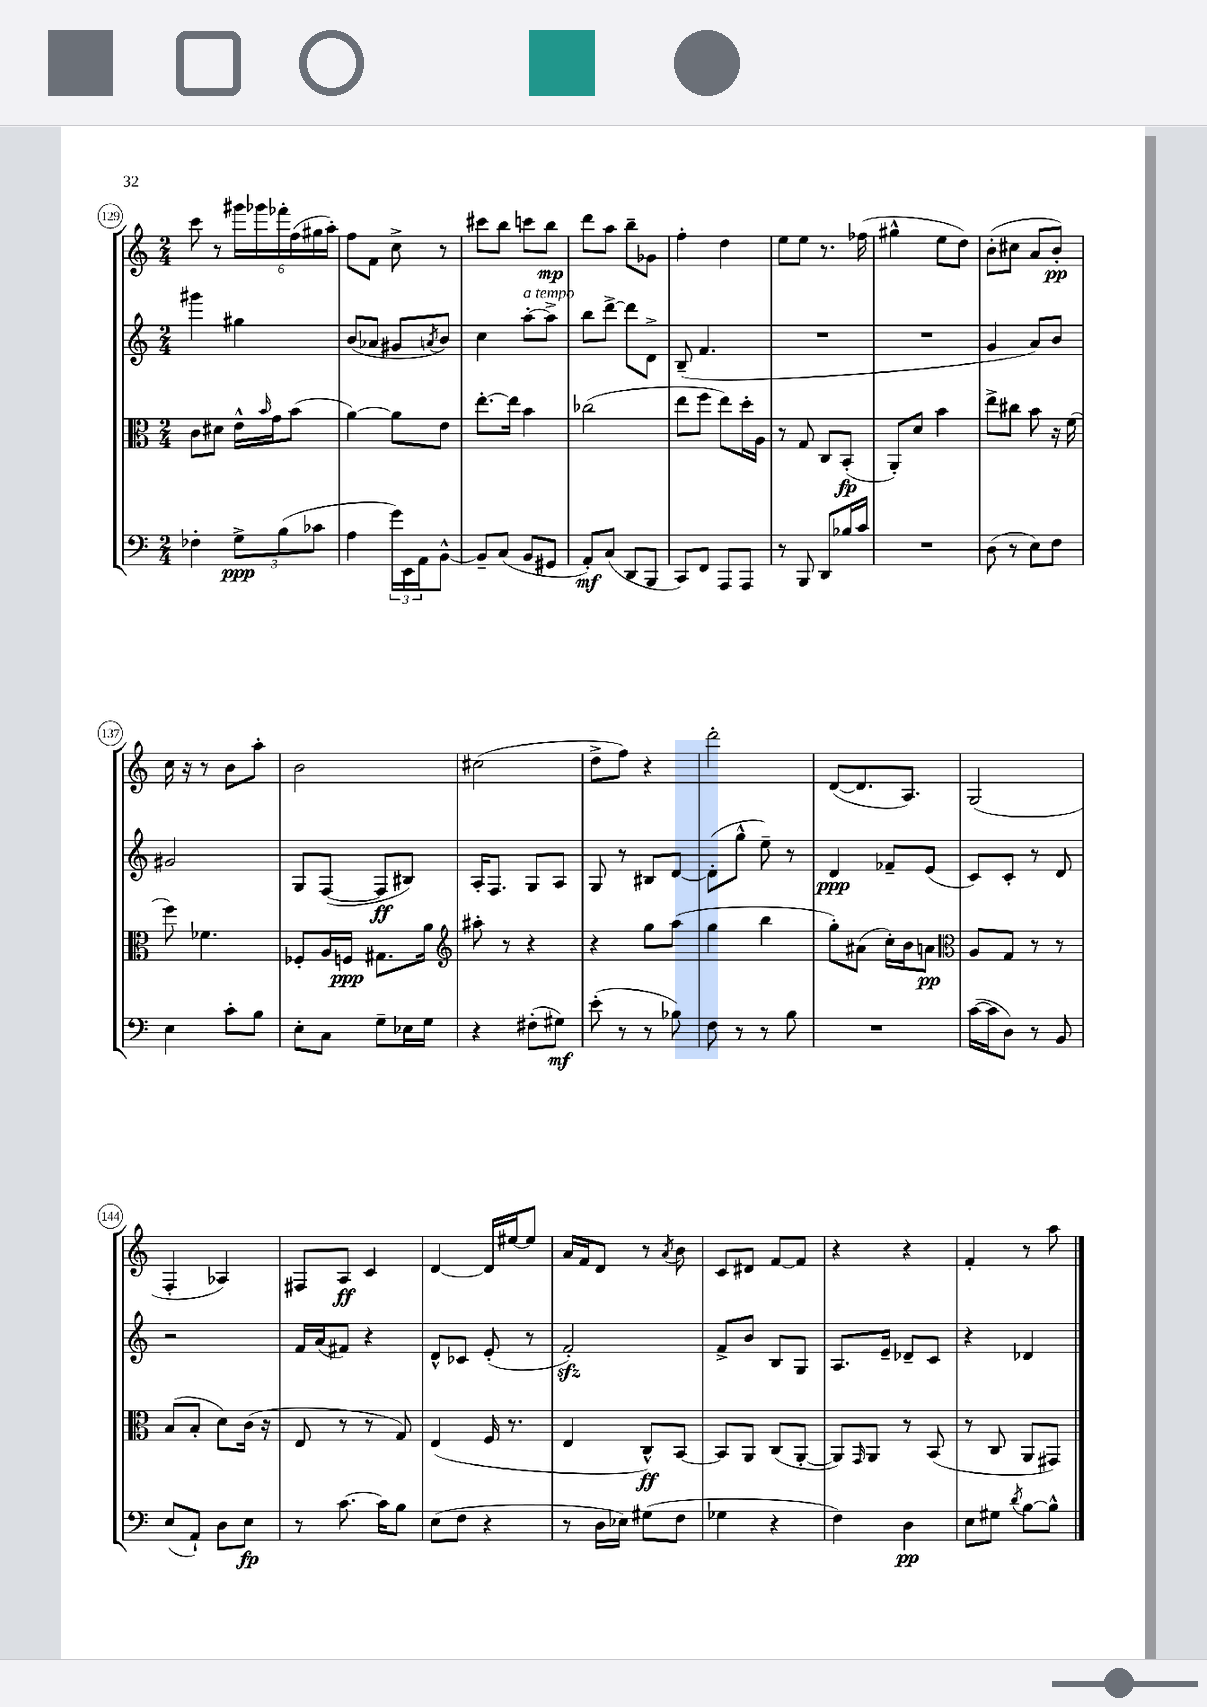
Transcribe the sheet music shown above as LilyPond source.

<<
\new StaffGroup <<
\new Staff = "s0" {
    \clef treble \key c \major \numericTimeSignature \time 2/4
    c'''8 r8 \tuplet 6/4 { gis'''16 ges'''16 fes'''16-. f''16( gis''16 a''16-.) } |
    f''8 f'8 c''8-> r8 |
    cis'''8 b''8 c'''8 b''8\mp |
    d'''8 a''8 b''8-- ges'8 |
    f''4-. d''4 |
    e''8 e''8 r8. fes''16( |
    gis''4-^ e''8 d''8) |
    b'8-.( cis''8 a'8 b'8-.\pp) |
    c''16 r16 r8 b'8 a''8-. |
    b'2 |
    cis''2( |
    d''8-> f''8) r4 |
    d'''2-. |
    d'8~( d'8. a8.) |
    g2( |
    f4-. aes4) |
    fis8 a8\ff c'4 |
    d'4~ d'16 eis''16~ eis''8 |
    a'16 f'16 d'8 r8 \acciaccatura { a'8 } b'8 |
    c'8 dis'8 f'8~ f'8 |
    r4 r4 |
    f'4-. r8 a''8 \bar "|." |
}
\new Staff = "s1" {
    \clef treble \key c \major \numericTimeSignature \time 2/4
    gis'''4 gis''4 |
    b'8( aes'8 gis'8 \acciaccatura { a'8 } b'8) |
    c''4 a''8~-.^\markup { \italic "a tempo" } a''8-> |
    b''8 d'''8~-> d'''8 d'8-> |
    b8--( f'4. |
    R2 |
    R2 |
    g'4 a'8) b'8 |
    gis'2 |
    g8 f8~( f8\ff bis8) |
    a16-. f8. g8 a8 |
    g8 r8 bis8 d'8~ |
    d'8-.( g''8-^ e''8--) r8 |
    d'4\ppp fes'8-- e'8( |
    c'8) c'8-. r8 d'8 |
    r2 |
    f'16 a'16( fis'8) r4 |
    d'8-^ ces'8 e'8-.( r8 |
    f'2-.\sfz) |
    f'8-> b'8 b8 g8 |
    a8. e'16-- des'8-- c'8 |
    r4 des'4 \bar "|." |
}
\new Staff = "s2" {
    \clef alto \key c \major \numericTimeSignature \time 2/4
    c'8 dis'8 e'16-^ \grace { b'16 } g'16 b'8( |
    a'4~) a'8 e'8 |
    e''8.~-. e''16 b'4 |
    ces''2( |
    e''8 f''8 e''8) d''16-. a16 |
    r8 g8 c8 b,8-.\fp( |
    a,8-.) d'8 b'4 |
    e''8-> cis''8 b'8 r16 f'16( |
    f''8) fes'4. |
    fes8-. a16 f16\ppp gis8. a'16 |
    \clef treble ais''8-. r8 r4 |
    r4 g''8 a''8( |
    g''4 b''4 |
    g''8-.) ais'8( c''16-.) b'16 a'8\pp |
    \clef alto a8 g8 r8 r8 |
    b8( b8-. d'8) c'16( r16 |
    e8 r8 r8 g8) |
    e4( f16 r8. |
    e4 c8-^\ff) b,8~ |
    b,8 a,8 c8( a,8~-. |
    a,8) \grace { g,16 } a,8 r8 b,8( |
    r8 c8 a,8 gis,8) \bar "|." |
}
\new Staff = "s3" {
    \clef bass \key c \major \numericTimeSignature \time 2/4
    fes4-. \tuplet 3/2 { g8->\ppp b8( ces'8 } |
    a4 \tuplet 3/2 { g'16) e,16 a,16 } b,8~-^ |
    b,8-- c8( b,8 gis,8 |
    a,8-.\mf) c8( d,8 b,,8 |
    c,8) f,8 a,,8 a,,8 |
    r8 b,,8 d,8 bes16 c'16 |
    R2 |
    d8( r8 e8) f8 |
    e4 c'8-. b8 |
    e8-. c8 g8-- ees16 g16 |
    r4 fis8-.( gis8\mf) |
    e'8-.( r8 r8 bes8) |
    f8 r8 r8 b8 |
    R2 |
    c'16~( c'16 d8) r8 b,8 |
    e8( a,8-!) d8 e8\fp |
    r8 c'8.~ c'16 b8 |
    e8( f8 r4 |
    r8 d16 ees16) gis8( f8 |
    ges4 r4 |
    f4) d4\pp |
    e8 gis8 \acciaccatura { d'8 } b8~ b8-^ \bar "|." |
}
>>
>>
\layout { \context { \Score currentBarNumber = #129 \override BarNumber.stencil = #(make-stencil-circler 0.1 0.3 ly:text-interface::print) } }
